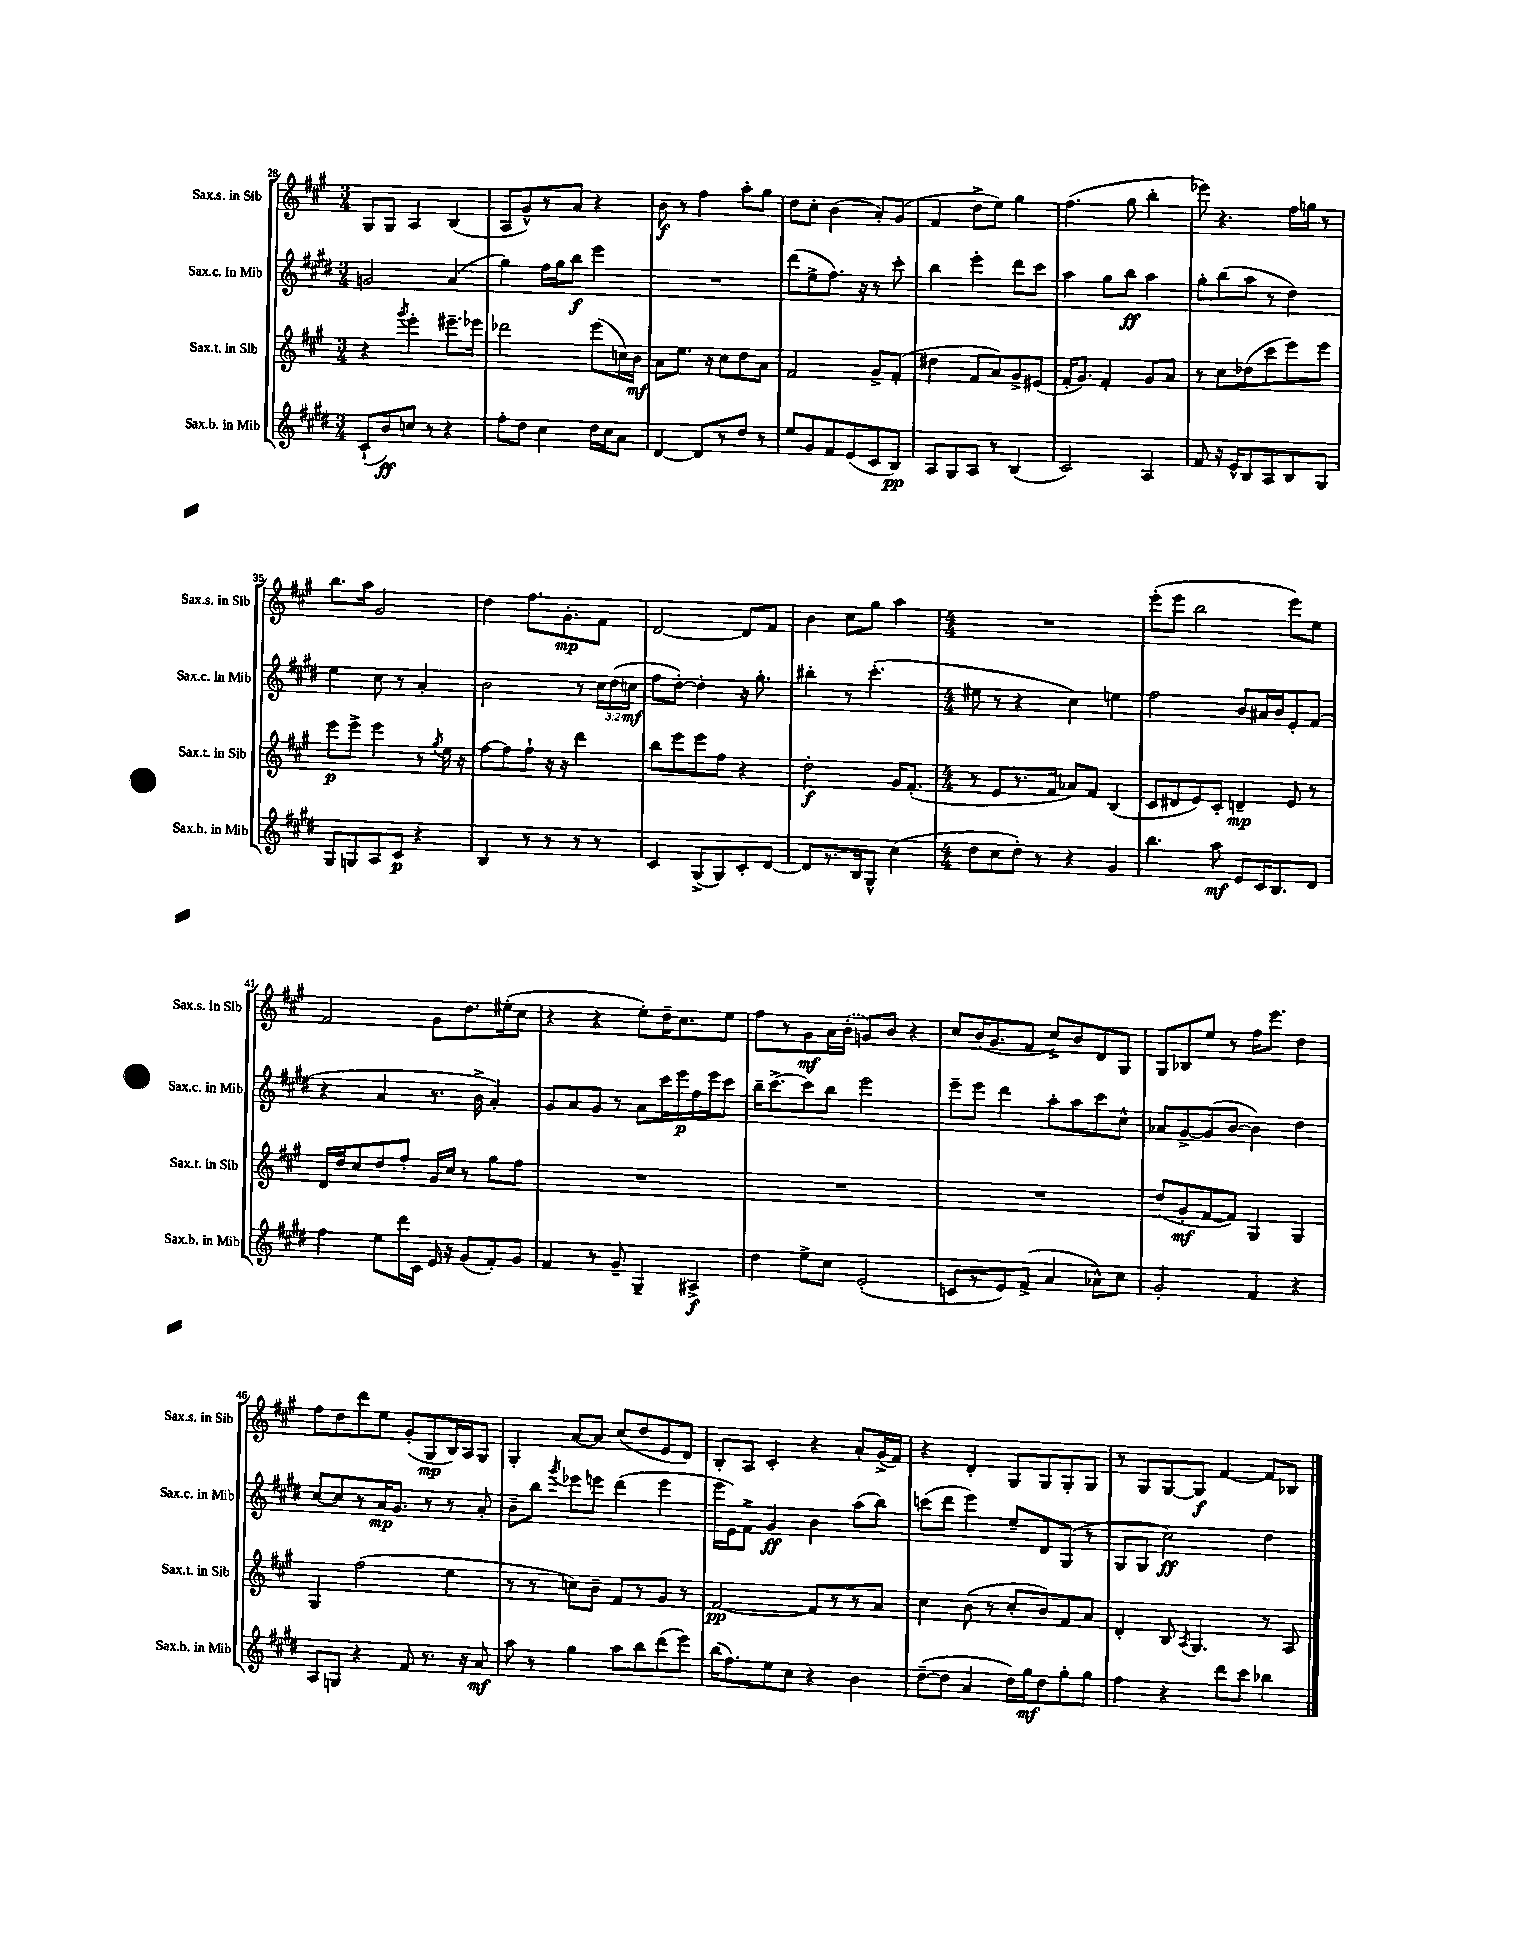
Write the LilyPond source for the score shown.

<<
\new StaffGroup <<
\new Staff = "s0" \with { instrumentName = "Sax.s. in Sib" shortInstrumentName = "Sax.s. in Sib" } {
    \clef treble \key a \major \numericTimeSignature \time 3/4
    \autoBeamOff gis8[ gis8] a4 b4( |
    a8[ gis'8-^) r8 a'8] r4 |
    b'8\f r8 fis''4 a''8[-. gis''8] |
    d''8[ cis''8]-. b'4( a'8[-.) gis'8]( |
    fis'4 d''8[-> e''8]) gis''4 |
    fis''4.( gis''8 b''4-. |
    ees'''8) r4. fis''16[ g''16] r8 |
    b''8.[ a''16] gis'2 |
    d''4 fis''8.[ gis'8.-.\mp fis'8] |
    d'2~ d'8[ fis'8] |
    b'4 cis''8[ gis''8] a''4 |
    \numericTimeSignature \time 4/4 R1 |
    e'''8[-.( e'''8] b''2 e'''8[) e''8] |
    fis'2 gis'8[ d''8. eis''16-.( cis''8] |
    r4 r4 e''8[-.) d''16-- cis''8. e''8] |
    fis''8[ r8 gis'8\mf a'16 \once \slurDashed b'16]-.( g'8[) b'8] r4 |
    cis''8[ b'16( gis'8. fis'8] cis''8[->) b'8 d'8 gis8] |
    gis8[ bes8 e''8] r8 fis''16[ e'''8.] d''4 |
    fis''8[ d''8 d'''8 e''8] gis'8[-.( gis8\mp b16) a16 gis8] |
    gis4-. a'8[~ a'8] cis''8[( d''8 e'8 d'8]) |
    b8[-. a8] cis'4-. r4 a'8[-. gis'16->( fis'16]) |
    r4 d'4-. gis8[ gis8 gis8-. gis8] |
    r8 gis8[ gis8~ gis8]\f fis'4~ fis'8[ bes8] \bar "|." |
}
\new Staff = "s1" \with { instrumentName = "Sax.c. in Mib" shortInstrumentName = "Sax.c. in Mib" } {
    \clef treble \key e \major \numericTimeSignature \time 3/4 \override Staff.TupletNumber.text = #tuplet-number::calc-fraction-text
    \autoBeamOff g'2 a'4( |
    gis''4) fis''16[ gis''16 b''8]\f e'''4 |
    R2. |
    dis'''8[( e''8-> fis''8.]) r16 r8 cis'''8-. |
    b''4 e'''4-. dis'''8[ cis'''8] |
    a''4 gis''8[ b''8]\ff a''4 |
    gis''8[-. b''8( a''8] r8 dis''4) |
    e''4 cis''8 r8 a'4-. |
    b'2 r8 \tuplet 3/2 { cis''16[ dis''16( c''16]\mf } |
    fis''8[ dis''8]~-.) dis''4-. r16 gis''8.-. |
    bis''4-. r8 cis'''4.-.( |
    \numericTimeSignature \time 4/4 eis''8 r8 r4 cis''4) e''4 |
    fis''2 b'8[ ais'16 b'16 e'8-. fis'8]( |
    r4 a'4 r8. b'16-> a'4-.) |
    gis'8[ a'8 gis'8] r8 a'8[ cis'''16 e'''16\p fis''16 e'''16 cis'''8] |
    b''16[-- cis'''8.~-> cis'''8 b''8] e'''2 |
    e'''8[-- e'''8] dis'''4 a''8[-. a''8 cis'''8 cis''8]-^ |
    aes'8[ gis'8~-> gis'8( b'8]~ b'4) dis''4 |
    cis''8[~ cis''8 r8 a'16\mp gis'8.] r8 r8 a'8-. |
    b'8[-- b''8] \acciaccatura { gis'''8 } ees'''8[ e'''8] dis'''4( e'''4 |
    e'''16[ e'16) fis'8]-> gis'4\ff b'4 a''8[( b''8]) |
    c'''8[( dis'''8] e'''4) e''8[-- dis'8 gis8]( r8 |
    gis8[ gis8] cis''2\ff) dis''4 \bar "|." |
}
\new Staff = "s2" \with { instrumentName = "Sax.t. in Sib" shortInstrumentName = "Sax.t. in Sib" } {
    \clef treble \key a \major \numericTimeSignature \time 3/4
    \autoBeamOff r4 \acciaccatura { gis'''8 } e'''4-. eis'''8.[-- ees'''16] |
    des'''2 e'''8[( c''16) b'16]\mf |
    a'8[ e''8.] r16 cis''8[ d''8 a'8] |
    fis'2 gis'8[-> fis'8]-.( |
    dis''4 fis'8[ a'8) gis'8-> eis'8]( |
    fis'16[-. gis'8.]) fis'4-. gis'8[ a'8] |
    r8 cis''8[ des''8( cis'''8 e'''8) e'''8] |
    e'''8[\p e'''8]-> e'''4 r8 \acciaccatura { gis''8 } e''16 r16 |
    fis''8[~ fis''8 fis''8]-! r16 r16 d'''4 |
    b''8[ e'''8 e'''8 fis''8] r4 |
    d''2-.\f gis'16[ fis'8.]-.( |
    \numericTimeSignature \time 4/4 r8 e'8[ r8. fis'16] aes'8[) fis'8] b4( |
    cis'8[ dis'8 e'8) cis'8]-. d'4--\mp e'8 r8 |
    d'16[ d''16 cis''8 d''8 fis''8]-. gis'16[ cis''16] r8 gis''8[ fis''8] |
    R1 |
    R1 |
    R1 |
    d''8[( gis'8-.\mf fis'8~ fis'8]) gis4 gis4 |
    gis4 fis''2( e''4 |
    r8 r8 c''8[) b'8]-- fis'8[ r8 gis'8] r8 |
    fis'2~\pp fis'8[ r8 r8 a'8] |
    cis''4 b'8( r8 cis''8[-. b'8) fis'8 a'8] |
    d'4-. b8 \acciaccatura { a8 } gis4. r8 a8 \bar "|." |
}
\new Staff = "s3" \with { instrumentName = "Sax.b. in Mib" shortInstrumentName = "Sax.b. in Mib" } {
    \clef treble \key e \major \numericTimeSignature \time 3/4
    \autoBeamOff cis'8[-!( b'8\ff) c''8] r8 r4 |
    fis''8[-. dis''8] cis''4 dis''16[ cis''16 a'8] |
    dis'4~ dis'8[ r8 dis''8] r8 |
    e''8[ gis'8 fis'8 e'8( cis'8 b8]\pp) |
    a8[ gis8 a8] r8 b4( |
    cis'2) a4 |
    fis'8 r16 e'16[-^ b8 a8 b8 gis8] |
    gis8[ g8 a8 cis'8]\p r4 |
    b4 r8 r8 r8 r8 |
    cis'4 gis8[->( gis8) cis'8-. dis'8]~ |
    dis'8[ r8. b16 gis8]-^ cis''4( |
    \numericTimeSignature \time 4/4 dis''8[ cis''8 dis''8]-.) r8 r4 gis'4 |
    b''4. a''8\mf e'8[ cis'16 b8. dis'8] |
    fis''4 e''8[ dis'''16 cis'16] e'16 r16 gis'8[( fis'8-.) gis'8] |
    fis'4 r8 gis'8-- gis4-- ais4->\f |
    dis''4 e''8[-> cis''8] e'2-.( |
    c'8[ r8 e'8) fis'8]->( a'4 aes'8[-^) cis''8] |
    gis'2-. fis'4 r4 |
    a8[ g8] r4 fis'8 r8. r16 a'8\mf |
    a''8 r8 gis''4 a''8[ b''8 dis'''8( e'''8]) |
    b''16[( fis''8.) e''8 cis''8] r4 b'4 |
    dis''8[~--( dis''8] a'4 dis''16[) gis''16\mf dis''8 gis''8-. gis''8] |
    fis''4 r4 dis'''8[ cis'''8] bes''4 \bar "|." |
}
>>
>>
\layout { \context { \Score currentBarNumber = #28 } }
